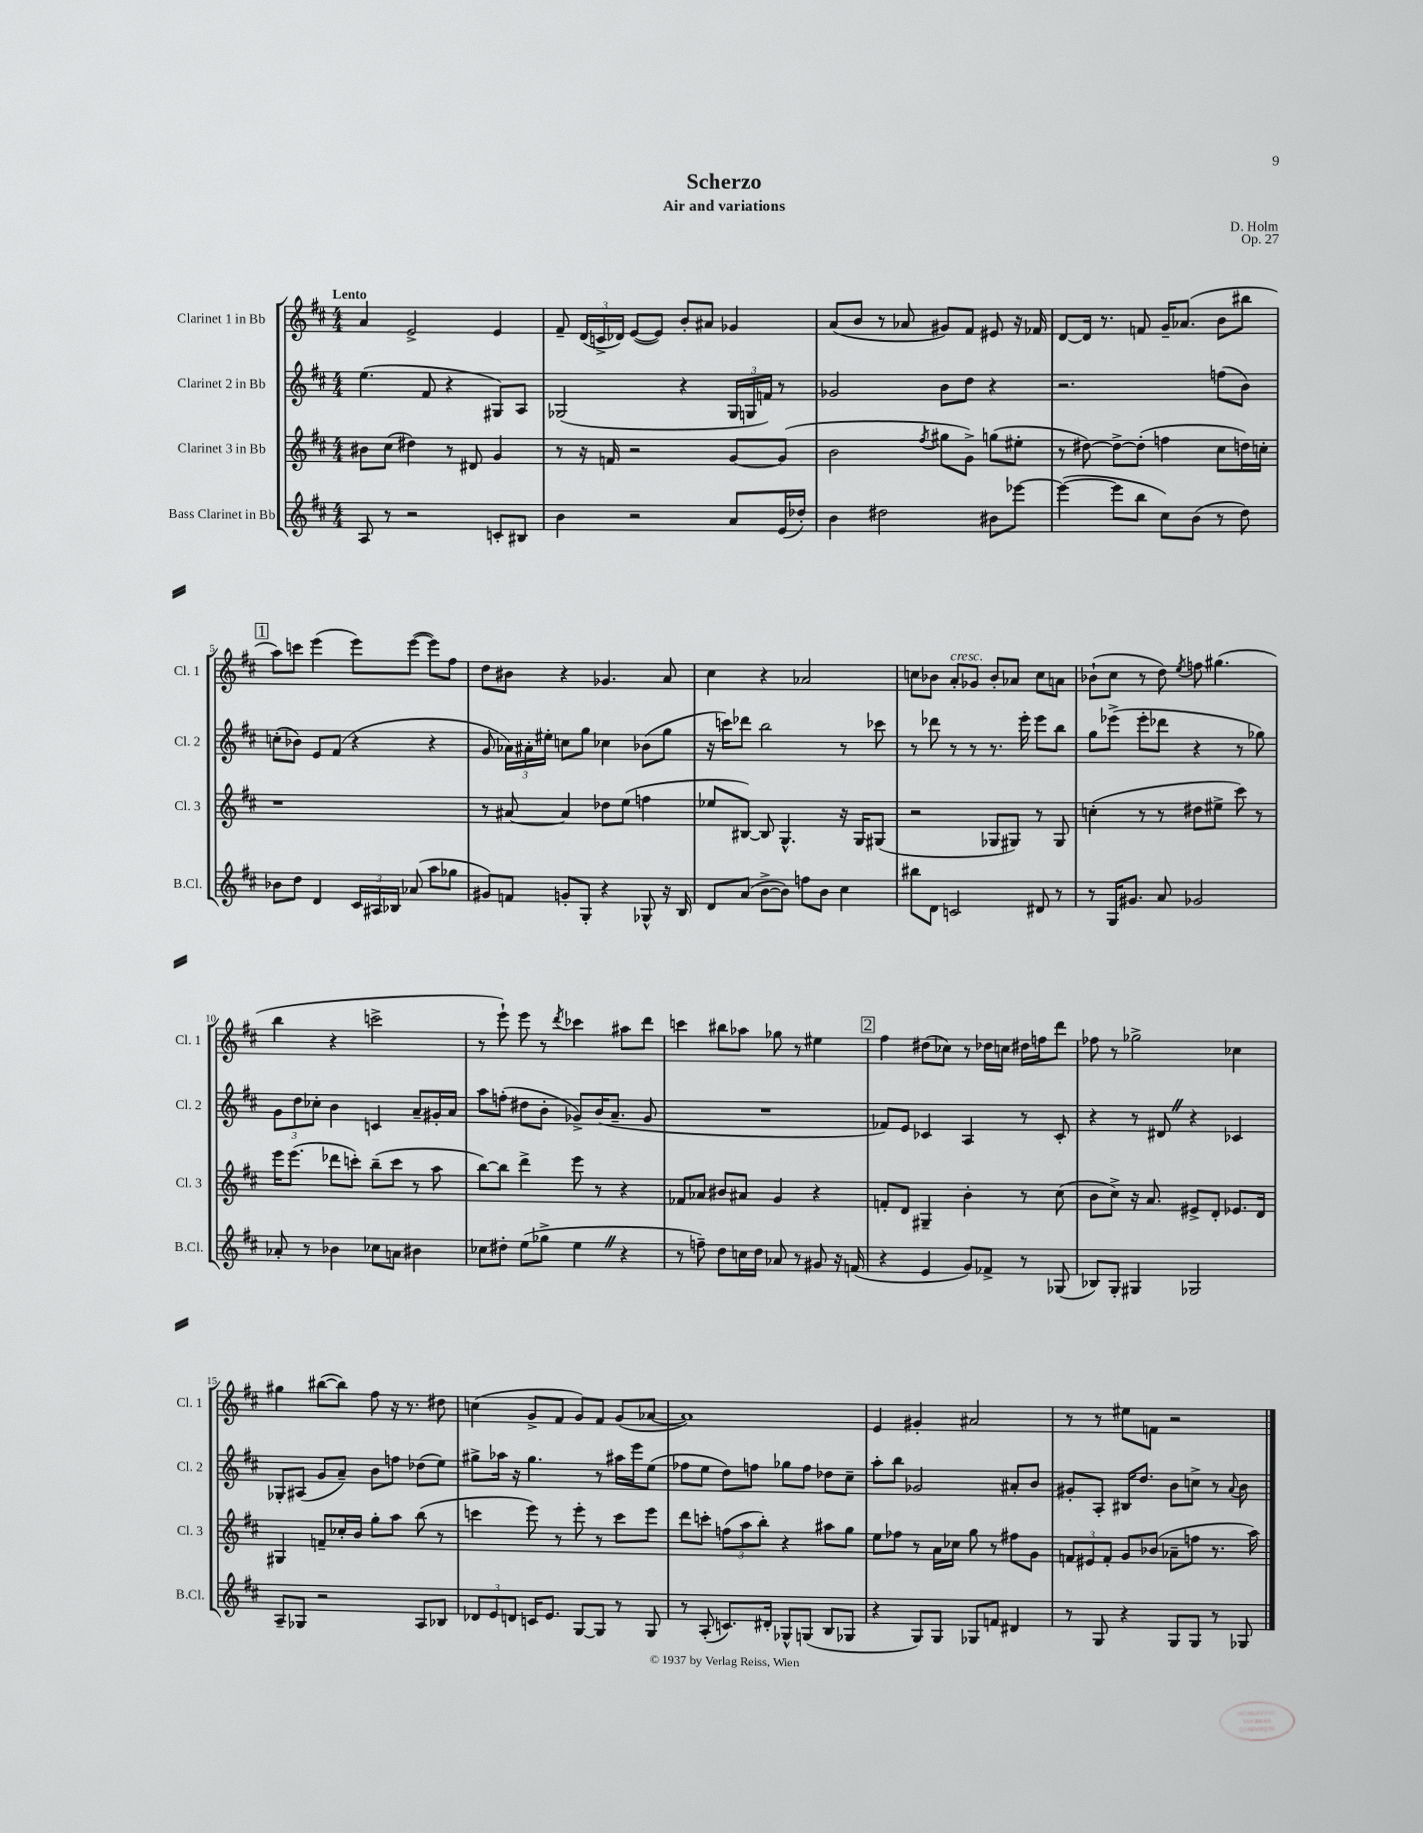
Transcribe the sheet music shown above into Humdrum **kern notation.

**kern	**kern	**kern	**kern
*staff4	*staff3	*staff2	*staff1
*clefG2	*clefG2	*clefG2	*clefG2
*k[f#c#]	*k[f#c#]	*k[f#c#]	*k[f#c#]
*M4/4	*M4/4	*M4/4	*M4/4
8A	8b#	(4.ee	4a
8r	(8cc#	.	.
2r	4dd#)	.	2e^
.	.	8f#	.
.	8r	4r	.
.	8d#	.	.
8c'	4g	8G#)	4e
8B#	.	8A	.
=	=	=	=
4b	8r	(2G-	8f#~
.	16r	.	(24d
.	.	.	24c^
.	16f	.	.
.	.	.	24d-)
2r	2r	.	([8e
.	.	.	8e])
.	.	4r	8b'
.	.	.	8a#
8a	[8g	24G-	4g-
.	.	24G	.
.	.	24f)	.
(16e	(8g]	8r	.
16dd-')	.	.	.
=	=	=	=
4b	2b	2g-	(8a
.	.	.	8b
2dd#	.	.	8r
.	.	.	8a-
.	8qff#	.	.
.	8gg#	8b	8g#)
.	8g^)	8dd	8f#
8b#	(8gg	4r	8e#
[8eee-	8ee#'	.	16r
.	.	.	16f-
=	=	=	=
(4eee-_	8r	2.r	[8d
.	[8dd#)	.	16d]
.	.	.	8.r
8eee-]	8dd#^_	.	.
8bb	(8dd#']	.	8f
8cc#)	4ff	.	16g~
.	.	.	(8.a-
(8b	.	.	.
8r	8cc#	(8ff	8b
8dd)	16dd)	8b)	8bb#
.	16cc'	.	.
=	=	=	=
8b-	1r	(8cc'	8aa)
8dd	.	8b-)	8ccc
4d	.	8e	(4eee
.	.	(8f#	.
24c#	.	4r	8eee)
24A#	.	.	.
24B-	.	.	.
(8a-	.	.	([8eee
8aa	.	4r	8eee])
8gg-	.	.	8ff#
=	=	=	=
8g#)	8r	8g	8dd
8f	[8a#	24a-)	8b#
.	.	24a#'	.
.	.	24ee#'	.
8g'	4a#]	8cc	4r
8G'	.	8gg	.
4r	8dd-	4cc-	4.g-
.	(8ee	.	.
8G-^^	4ff	(8b-	.
16r	.	8gg	8a
16B	.	.	.
=	=	=	=
8d	8ee-	16r	4cc#
.	.	16ccc)	.
(8a	[8B#)	8ddd-	.
[8b^	8B#]	2bb	4r
8b])	4.G^^	.	.
8ff	.	.	2a-
8b	.	.	.
4cc#	16r	8r	.
.	16G	.	.
.	(8G#	8ccc-	.
=	=	=	=
8bb#	2r	8r	8cc
8d	.	8ddd-	8b-
2c	.	8r	8a'
.	.	8r	8g-
.	8G-	8.r	8b-'
.	8G#)	.	8a-
.	.	16eee'	.
8d#	8r	8eee	8cc
8r	8G#	8bb	8a
=	=	=	=
8r	(4cc'	8gg	(8b-`
16G	.	(8eee-^	8cc#
8.g#	.	.	.
.	8r	8eee-'	8r
8a	8r	8ddd-	8dd)
.	.	.	8qee
2g-	8dd#	4r	8ff
.	8ee#^	.	(4.gg#
.	8ccc#)	8r	.
.	8r	8gg-)	.
=	=	=	=
8a-'	16eee	12g	4bb
.	(8.eee	.	.
.	.	12dd	.
8r	.	.	.
.	.	12cc-'	.
4b-	8ddd-	4b	4r
.	8ccc')	.	.
8cc-	(8bb~	4c	2ccc^
8a	8ccc	.	.
4b#	8r	8a~	.
.	8aa	16g#'	.
.	.	16a	.
=	=	=	=
8cc-	[8bb)	8aa	8r
8dd#'	8bb]	(8ff'	8eee`)
(8ee	4ddd^	8dd#	8eee
8gg-^	.	8b'	8r
.	.	.	8qddd
4ee	8eee	8g-^)	4ccc-
.	8r	(16b	.
.	.	8.a~	.
4r	4r	.	8aa#
.	.	8g-	8ddd
=	=	=	=
8r	8f-	1r	4ccc
8ff~)	8a-	.	.
8dd	8b#	.	8bb#
16cc	8a#	.	8aa-
16dd	.	.	.
8a-	4g	.	8gg-
8r	.	.	8r
8g#	4r	.	4ee#
16r	.	.	.
(16f	.	.	.
=	=	=	=
4r	8f'	8f-)	4ff#
.	8d	8e	.
4e	4G#~	4c-	(8dd#
.	.	.	8cc-)
8g)	4b'	4A	8r
8f-^	.	.	16dd-
.	.	.	16cc
8r	8r	8r	16dd#
.	.	.	16ff
(8G-	(8cc#	8c-'	8ddd
=	=	=	=
8B-)	8b	4r	8ff-
8G'	8cc#^)	.	8r
4G#	16r	8r	2gg-^
.	8.a	.	.
.	.	8d#	.
2G-	8e#^	4r	.
.	8d'	.	.
.	8.e-	4c-	4cc-
.	16d	.	.
=	=	=	=
8A~	4G#	8G-'	4gg#
8G-	.	(8A#	.
2r	8f~	8g	([8bb#
.	16cc-'	8a~)	8bb#])
.	16b	.	.
.	8gg'	8b	8ff#
.	8aa	8ff	16r
.	.	.	8.r
8A	(8bb	(8dd-	.
8B-	8r	8ee)	8dd#
=	=	=	=
12d-	4ccc	8gg#^	(4cc
12e	.	.	.
.	.	16aa-	.
12d	.	.	.
.	.	16r	.
16c	8eee)	4.gg#	8g^
8.e	.	.	.
.	8r	.	8f#
[8G	8eee'	.	8g)
8G]	8r	8r	8f#
8r	8ccc	16aa#	(8g
.	.	16eee	.
8G	8eee	(8ee	[8a-
=	=	=	=
8r	8ddd	8ff-	1a-])
(8A'	8ccc'	8ee	.
8.c)	(12ff	8dd)	.
.	12aa	.	.
.	.	8ff	.
.	12bb')	.	.
16d#'	.	.	.
8G-^^	4r	8gg-	.
(8G	.	8ff	.
8B	8aa#	8dd-	.
8G-	8gg	8cc#~	.
=	=	=	=
4r	8ee	8aa'	4e
.	8ff-	8bb	.
8G)	8r	2g-	4g#'
8G	16a	.	.
.	16cc-	.	.
8G-	8gg	.	2a#
8f	8r	.	.
4d#	8ff#	8a#'	.
.	8g	8b	.
=	=	=	=
8r	12f	8g#'	8r
.	12e#	.	.
8G	.	8A'	8r
.	12f'	.	.
4r	8g	16B#	8ee#
.	.	8.dd	.
.	(8b-	.	8f
8G	8a-~	8b	2r
8G	8ff	8cc^	.
8r	8.r	8r	.
.	.	8qqa	.
8G-	.	8b	.
.	16aa)	.	.
==	==	==	==
*-	*-	*-	*-
